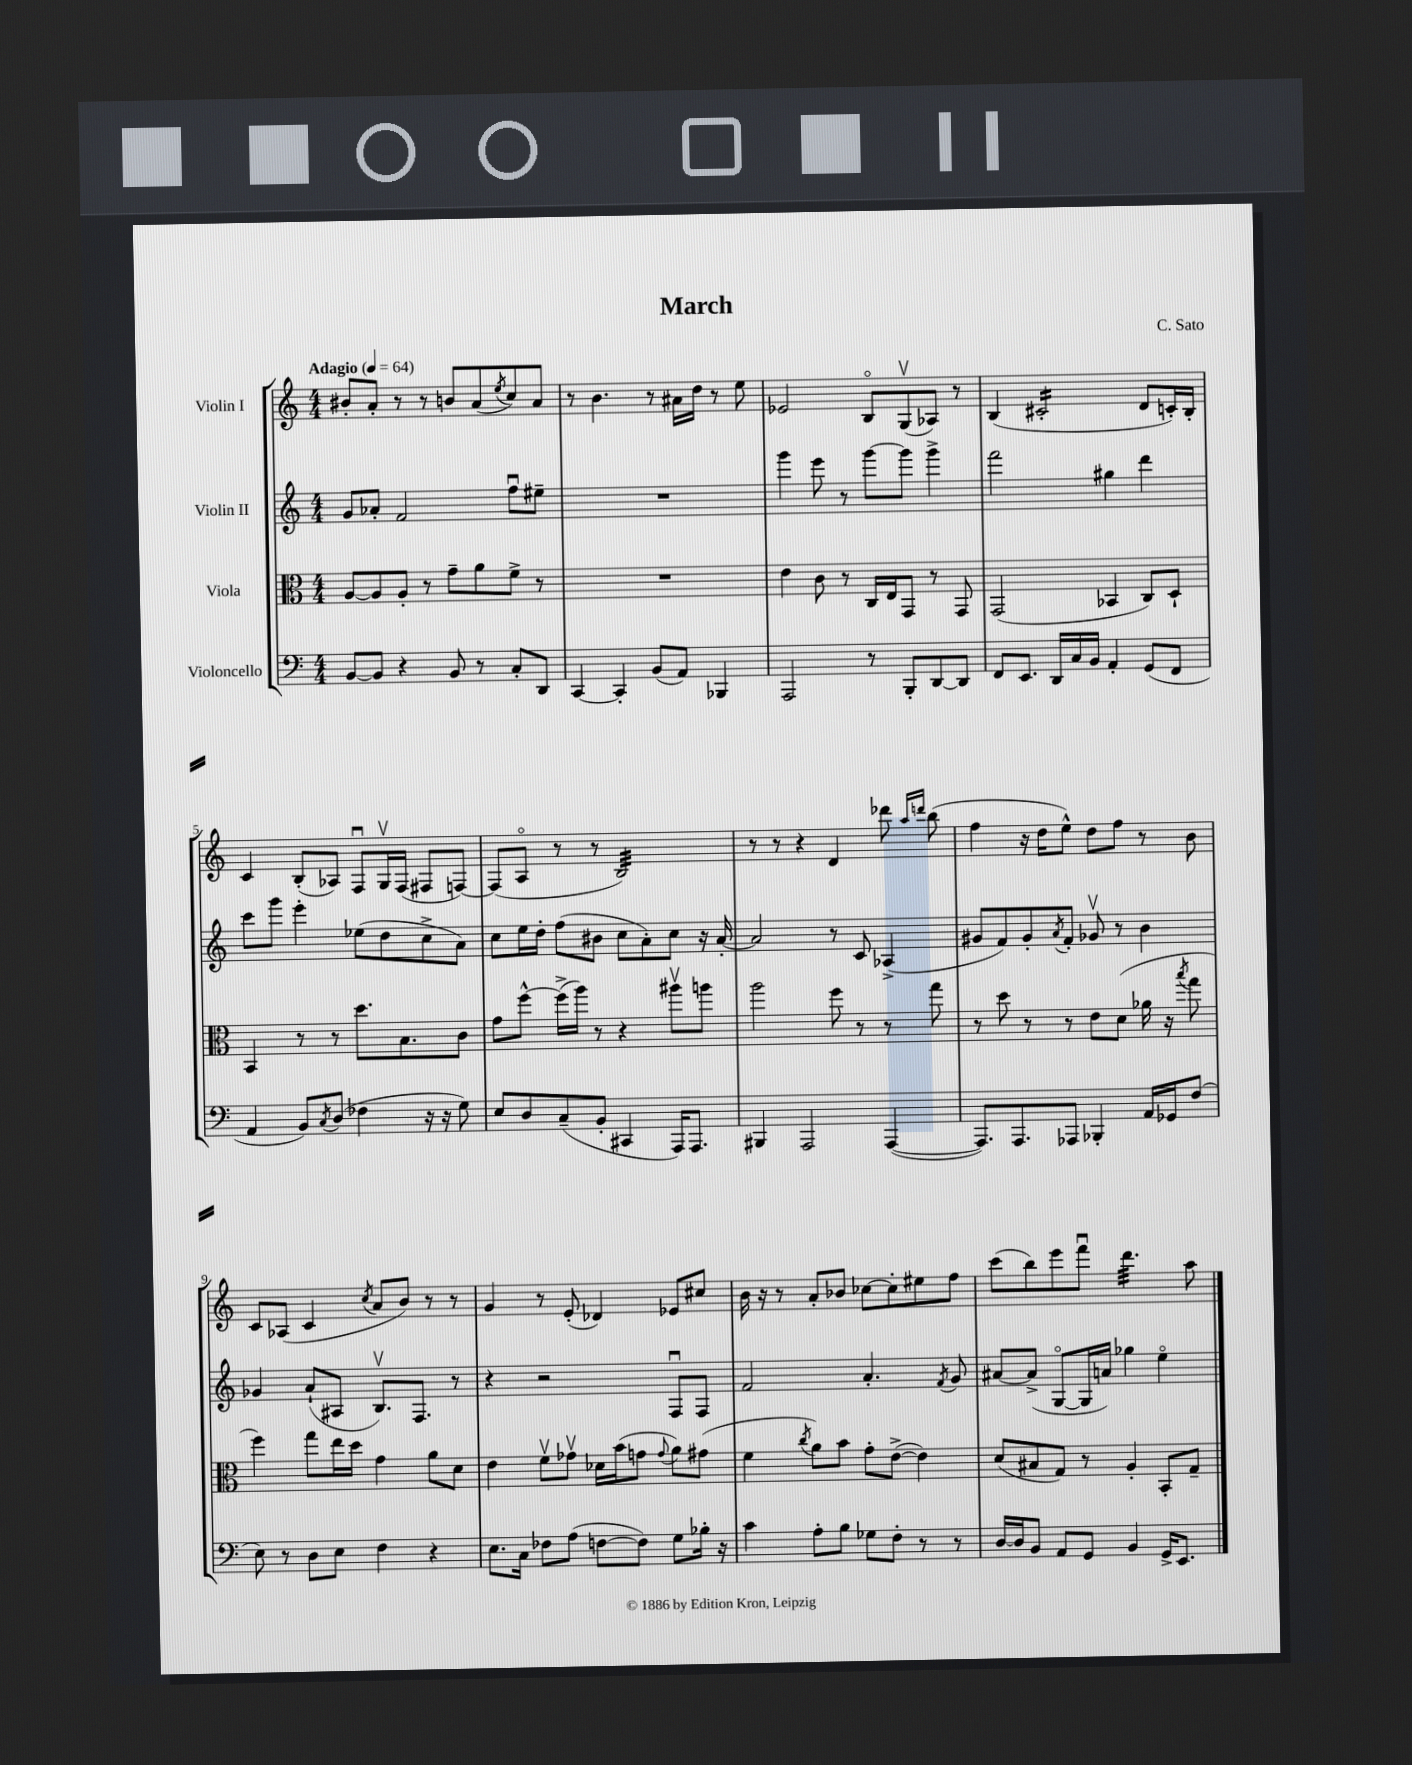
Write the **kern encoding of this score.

**kern	**kern	**kern	**kern
*staff4	*staff3	*staff2	*staff1
*clefF4	*clefC3	*clefG2	*clefG2
*k[]	*k[]	*k[]	*k[]
*M4/4	*M4/4	*M4/4	*M4/4
*MM64	*MM64	*MM64	*MM64
[8BB	[8A	8g	8b#'
8BB]	8A]	8a-'	8a'
4r	8A'	2f	8r
.	8r	.	8r
8BB	8g~	.	8b
8r	8a	.	(8a
.	.	.	8qee
8C'	8f^	8ffu	8cc)
8DD	8r	8ee#~	8a
=	=	=	=
[4CC	1r	1r	8r
.	.	.	4.b
4CC']	.	.	.
(8BB	.	.	8r
8AA)	.	.	16a#
.	.	.	16dd
4BBB-	.	.	8r
.	.	.	8ee
=	=	=	=
2AAA	4e	4ggg	2e-
.	8c	8eee	.
.	8r	8r	.
8r	16C	[8ggg	8Bo
.	16E	.	.
8BBB'	8GG	8ggg]	(8Gv
[8DD	8r	4ggg^	8A-)
8DD]	8GG	.	8r
=	=	=	=
8FF	(2GG	2fff	(4B
8.EE	.	.	.
.	.	.	2c#'
16DD	.	.	.
16C	.	.	.
16BB	.	.	.
4AA'	4BB-	4gg#	.
(8GG	8C)	4ddd	8d
8FF	8D`	.	16c')
.	.	.	16B'
=	=	=	=
4AA	4BB	8ccc	4c
.	.	8ggg	.
8BB)	8r	4eee'	(8B'
8qC	.	.	.
(8D	8r	.	8A-)
4F-	8.dd	(8ee-	8Fu
.	.	8dd	16Gv
.	8.B	.	(16F
16r	.	8cc^	8F#
16r	.	.	.
8G)	8c	8a)	[8F)
=	=	=	=
8E	8g	8cc	(8F]
8D	[8ff^^	16ee	8Ao
.	.	16dd'	.
(8C~	(16ff^]	(8ff	8r
.	16aa)	.	.
8BB'	8r	8b#	8r
4CC#	4r	8cc	2B)
.	.	8a')	.
16AAA)	8aa#v	8cc	.
8.AAA	.	.	.
.	8aa	16r	.
.	.	[16a'	.
=	=	=	=
4BBB#	2aa	2a]	8r
.	.	.	8r
2AAA	.	.	4r
.	8ff	8r	4d
.	8r	8c	.
([4AAA	8r	(4A-^	8ddd-
.	.	.	16qqaa
.	.	.	16qqddd
.	8gg	.	(8bb
=	=	=	=
8.AAA])	8r	8g#	4ff
.	8dd	8f)	.
8.AAA	.	.	.
.	8r	8g#'	16r
.	.	.	16dd
.	.	8qa	.
8AAA-	8r	8f'	8ee^^)
4BBB-'	8e	8g-v	8dd
.	(8d	8r	8ff
16AA	16a-	4b	8r
16GG-	16r	.	.
.	8qbb	.	.
(8F	8gg	.	8b
=	=	=	=
8E)	4ff)	4g-	8c
8r	.	.	(8A-
8D	8gg	(8a`	4c
8E	16ee	8A#	.
.	16dd	.	.
.	.	.	8qcc
4F	4g	8.Bv)	8a
.	.	.	8b)
.	.	8.F	.
4r	8a	.	8r
.	8d	8r	8r
=	=	=	=
8.E	4e	4r	4g
16C	.	.	.
8F-	8fv	2r	8r
(8A	8g-v	.	(8e'
[8F	16d-	.	4d-)
.	(16b	.	.
8F])	8g	.	.
.	8qqg	.	.
8G	8a)	8Fu	8e-
16B-'	(8g#	8F	8cc#
16r	.	.	.
=	=	=	=
4c	4f	2f	16b
.	.	.	16r
.	.	.	8r
.	8qcc	.	.
8A'	8a)	.	8a'
8B	8b	.	8b-
8G-	8g'	4.a'	[8cc-
8F'	([8e^	.	8cc-']
8r	4e])	.	8ee#
.	.	8qf	.
8r	.	8g	8ff
=	=	=	=
[16D	(8d	[8a#	(8ccc
16D]	.	.	.
8BB	8B#	(8a#^]	8bb)
8AA	8G)	[8Go	8eee
8GG	8r	16G]	8fffu
.	.	16a)	.
4BB	4A'	4gg-	4.ddd
16GG^	8BB'	4eeo	.
8.EE	.	.	.
.	8G~	.	8aa
==	==	==	==
*-	*-	*-	*-
